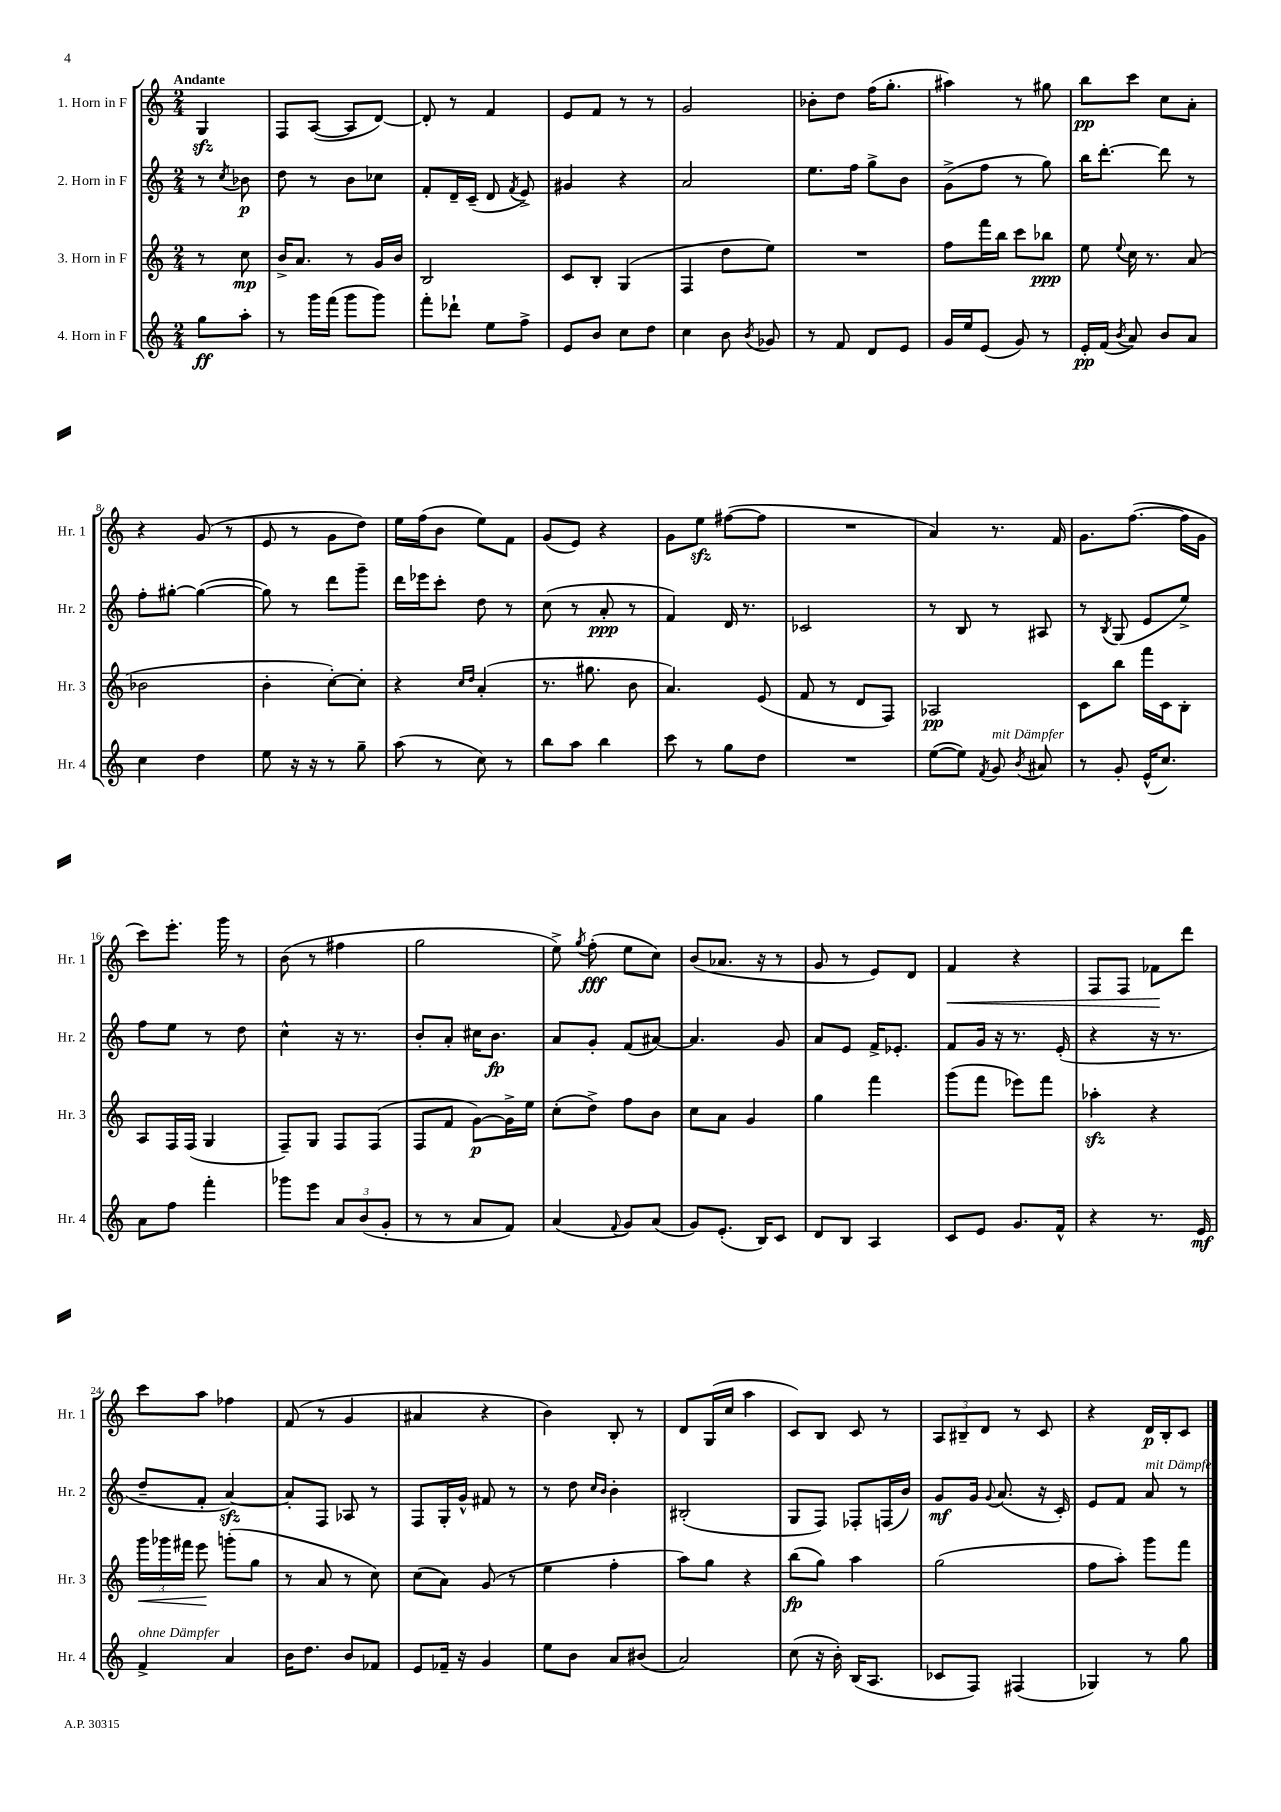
<<
\new StaffGroup <<
\new Staff = "s0" \with { instrumentName = "1. Horn in F" shortInstrumentName = "Hr. 1" } {
    \clef treble \key c \major \numericTimeSignature \time 2/4 \partial 4 \tempo "Andante"
    \autoBeamOff g4\sfz |
    f8[ a8]~( a8[ d'8]~) |
    d'8-. r8 f'4 |
    e'8[ f'8] r8 r8 |
    g'2 |
    bes'8[-. d''8] f''16[( g''8.]-. |
    ais''4) r8 gis''8 |
    b''8[\pp c'''8] c''8[ a'8]-. |
    r4 g'8( r8 |
    e'8 r8 g'8[ d''8]) |
    e''16[ f''16( b'8] e''8[) f'8] |
    g'8[( e'8]) r4 |
    g'8[ e''8]\sfz fis''8[~( fis''8] |
    R2 |
    a'4) r8. f'16 |
    g'8.[ f''8.]~( f''16[ g'16] |
    c'''8[) e'''8.]-. g'''16 r8 |
    b'8( r8 fis''4 |
    g''2 |
    e''8->) \acciaccatura { g''8 } f''8-.\fff( e''8[ c''8]) |
    b'8[( aes'8.] r16 r8 |
    g'8 r8 e'8[) d'8] |
    f'4\< r4 |
    f8[ f8] fes'8[\! d'''8] |
    c'''8[ a''8] fes''4 |
    f'8( r8 g'4 |
    ais'4 r4 |
    b'4) b8-. r8 |
    d'8[ g16( c''16] a''4 |
    c'8[) b8] c'8 r8 |
    \tuplet 3/2 { a8[ bis8-- d'8] } r8 c'8 |
    r4 d'16[\p b16-. c'8] \bar "|." |
}
\new Staff = "s1" \with { instrumentName = "2. Horn in F" shortInstrumentName = "Hr. 2" } {
    \clef treble \key c \major \numericTimeSignature \time 2/4 \partial 4
    \autoBeamOff r8 \acciaccatura { c''8 } bes'8\p |
    d''8 r8 b'8[ ces''8] |
    f'8[-. d'16-- c'16]--( d'8 \acciaccatura { f'8 } e'8->) |
    gis'4 r4 |
    a'2 |
    e''8.[ f''16] g''8[-> b'8] |
    g'8[->( f''8] r8 g''8) |
    b''16[ d'''8.]~-. d'''8 r8 |
    f''8[-. gis''8]~-. gis''4~( |
    gis''8) r8 d'''8[ g'''8]-- |
    d'''16[ ees'''16 c'''8]-. d''8 r8 |
    c''8( r8 a'8-.\ppp r8 |
    f'4) d'16 r8. |
    ces'2 |
    r8 b8 r8 ais8 |
    r8 \acciaccatura { b8 } g8( e'8[ e''8]->) |
    f''8[ e''8] r8 d''8 |
    c''4-^ r16 r8. |
    b'8[-. a'8]-. cis''16[ b'8.]\fp |
    a'8[ g'8]-. f'8[( ais'8]~) |
    ais'4. g'8 |
    a'8[ e'8] f'16[-> ees'8.]-. |
    f'8[ g'16] r16 r8. e'16-.( |
    r4 r16 r8. |
    d''8[-- f'8]-. a'4~\sfz) |
    a'8[-. f8] aes8 r8 |
    f8[ g16-. g'16]-^ fis'8 r8 |
    r8 d''8 \grace { c''16[ b'16] } b'4-. |
    bis2-.( |
    g8[ f8]) fes8[-. f16( b'16]) |
    g'8[\mf g'16] \appoggiatura { g'8 } a'8.( r16 c'16-.) |
    e'8[ f'8] a'8^\markup { \italic "mit Dämpfer" } r8 \bar "|." |
}
\new Staff = "s2" \with { instrumentName = "3. Horn in F" shortInstrumentName = "Hr. 3" } {
    \clef treble \key c \major \numericTimeSignature \time 2/4 \partial 4
    \autoBeamOff r8 c''8\mp |
    b'16[-> a'8.] r8 g'16[ b'16] |
    b2 |
    c'8[ b8]-. g4( |
    f4 d''8[ e''8]) |
    R2 |
    f''8[ f'''16 b''16] c'''8[ bes''8]\ppp |
    e''8 \appoggiatura { e''8 } c''16 r8. a'8( |
    bes'2 |
    b'4-. c''8[~-.) c''8]-. |
    r4 \grace { c''16[ d''16] } a'4-.( |
    r8. gis''8. b'8 |
    a'4.) e'8( |
    f'8 r8 d'8[ f8]) |
    aes2\pp |
    c'8[ b''8] f'''16[ c'16 b8]-. |
    a8[ f16 f16]( g4 |
    f8[--) g8] f8[ f8]( |
    f8[ f'8] g'8[~\p) g'16-> e''16] |
    c''8[-.( d''8]->) f''8[ b'8] |
    c''8[ a'8] g'4 |
    g''4 f'''4 |
    g'''8[( f'''8] ees'''8[) f'''8] |
    aes''4-.\sfz r4 |
    \tuplet 3/2 { g'''16[\< ges'''16 fis'''16] } e'''8\! g'''8[-.( g''8] |
    r8 a'8 r8 c''8) |
    c''8[( a'8]) g'8( r8 |
    e''4 f''4-. |
    a''8[) g''8] r4 |
    b''8[\fp( g''8]) a''4 |
    g''2( |
    f''8[ a''8]-.) g'''8[ f'''8] \bar "|." |
}
\new Staff = "s3" \with { instrumentName = "4. Horn in F" shortInstrumentName = "Hr. 4" } {
    \clef treble \key c \major \numericTimeSignature \time 2/4 \partial 4
    \autoBeamOff g''8[\ff a''8]-. |
    r8 g'''16[ f'''16]( g'''8[ g'''8]) |
    f'''8[-. des'''8]-! e''8[ f''8]-> |
    e'8[ b'8] c''8[ d''8] |
    c''4 b'8 \acciaccatura { b'8 } ges'8 |
    r8 f'8 d'8[ e'8] |
    g'16[ e''16 e'8]( g'8) r8 |
    e'16[-.\pp f'16]( \acciaccatura { b'8 } a'8) b'8[ a'8] |
    c''4 d''4 |
    e''8 r16 r16 r8 g''8-- |
    a''8( r8 c''8) r8 |
    b''8[ a''8] b''4 |
    c'''8 r8 g''8[ d''8] |
    R2 |
    e''8[~( e''8]) \acciaccatura { f'8 } g'8^\markup { \italic "mit Dämpfer" } \acciaccatura { b'8 } ais'8 |
    r8 g'8-. e'16[-^( c''8.]) |
    a'8[ f''8] f'''4-. |
    ges'''8[ e'''8] \tuplet 3/2 { a'8[ b'8( g'8]-. } |
    r8 r8 a'8[ f'8]) |
    a'4( \appoggiatura { f'8 } g'8[) a'8]( |
    g'8[) e'8.]-.( b16[) c'8] |
    d'8[ b8] a4 |
    c'8[ e'8] g'8.[ f'16]-^ |
    r4 r8. e'16\mf |
    f'4->^\markup { \italic "ohne Dämpfer" } a'4 |
    b'16[ d''8.] b'8[ fes'8] |
    e'8[ fes'16]-- r16 g'4 |
    e''8[ b'8] a'8[ bis'8]( |
    a'2) |
    c''8( r16 b'16-.) b16[( a8.] |
    ces'8[ f8]) fis4( |
    ges4) r8 g''8 \bar "|." |
}
>>
>>
